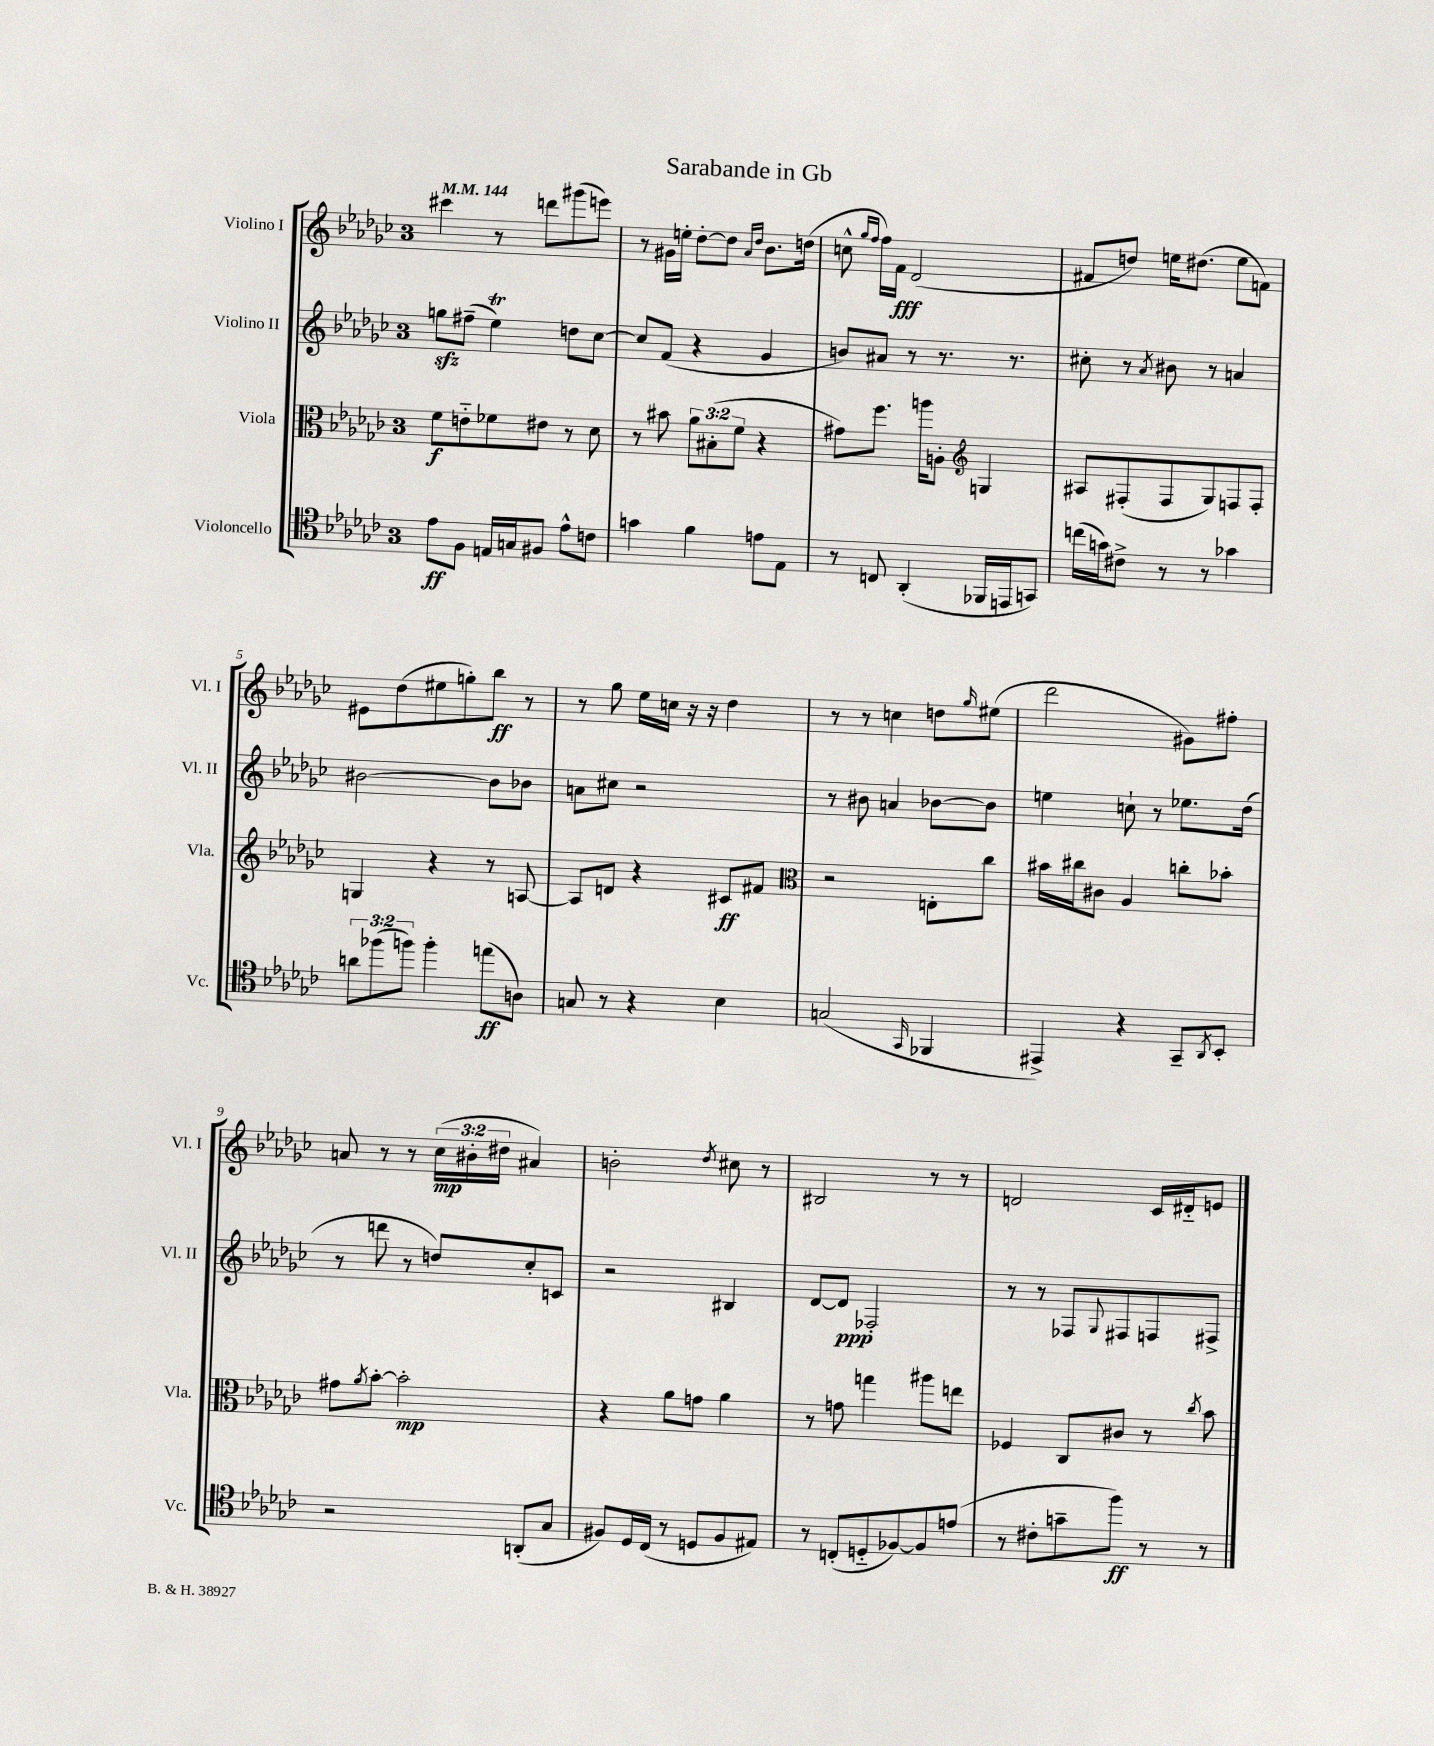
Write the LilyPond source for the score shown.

\header { title = "Sarabande in Gb" }
<<
\new StaffGroup <<
\new Staff = "s0" \with { instrumentName = "Violino I" shortInstrumentName = "Vl. I" } {
    \clef treble \key ges \major \once \override Staff.TimeSignature.style = #'single-digit \time 3/4 \override Staff.TupletNumber.text = #tuplet-number::calc-fraction-text \tempo 4 = 144
    cis'''4 r8 d'''8 gis'''8( e'''8) |
    r8 gis'16 e''16-. des''8~-. des''8 \grace { aes'16 des''16 } bes'8. d''16( |
    c''8-^ \grace { ges''16 f''16 } f''16) f'16\fff des'2( |
    fis'8 d''8) e''16 dis''8.( e''8 f'8) |
    eis'8 des''8( eis''8 g''8-.) bes''8\ff r8 |
    r8 ges''8 ees''16 c''16 r16 r16 des''4 |
    r8 r8 c''4 d''8 \grace { ges''16 } eis''8( |
    des'''2 gis'8) fis''8-. |
    a'8 r8 r8 \tuplet 3/2 { ces''16\mp( bis'16-. dis''16 } ais'4) |
    b'2-. \acciaccatura { des''8 } cis''8 r8 |
    bis2 r8 r8 |
    d'2 ces'16 dis'16-_ e'8 \bar "|." |
}
\new Staff = "s1" \with { instrumentName = "Violino II" shortInstrumentName = "Vl. II" } {
    \clef treble \key ges \major \once \override Staff.TimeSignature.style = #'single-digit \time 3/4
    g''8\sfz fis''8--( ees''4\trill) d''8 ces''8~ |
    ces''8 f'8( r4 ges'4 |
    b'8) ais'8 r8 r8. r8. |
    cis''8-. r8 \acciaccatura { aes'8 } bis'8 r8 a'4 |
    bis'2~ bis'8 bes'8 |
    a'8 cis''8 r2 |
    r8 bis'8 a'4 bes'8~ bes'8 |
    e''4 c''8-! r8 ees''8. des''16( |
    r8 d'''8 r8 d''8) ces''8-. c'8 |
    r2 bis4 |
    des'8~ des'8\ppp fes2-. |
    r8 r8 fes8 \appoggiatura { ges8 } fis8 f8 fis8-> \bar "|." |
}
\new Staff = "s2" \with { instrumentName = "Viola" shortInstrumentName = "Vla." } {
    \clef alto \key ges \major \once \override Staff.TimeSignature.style = #'single-digit \time 3/4 \override Staff.TupletNumber.text = #tuplet-number::calc-fraction-text
    f'8\f e'8-_ fes'8 eis'8 r8 des'8 |
    r8 bis'8 \tuplet 3/2 { aes'8 bis8-.( f'8 } r4 |
    gis'8) f''8. a''16 a8-. \clef treble g4 |
    ais8 fis8-.( fis8 ges8) f8 f8-. |
    g4 r4 r8 a8~ |
    a8 d'8 r4 cis'8\ff fis'8 |
    \clef alto r2 e8-. ces''8 |
    bis'16 cis''16 cis'8 aes4 c''8-. bes'8-. |
    gis'8 \acciaccatura { aes'8 } bes'8~-. bes'2-.\mp |
    r4 aes'8 g'8 aes'4 |
    r8 g'8 g''4 ais''8 e''8 |
    fes4 ces8 cis'8 r8 \acciaccatura { ces''8 } bes'8 \bar "|." |
}
\new Staff = "s3" \with { instrumentName = "Violoncello" shortInstrumentName = "Vc." } {
    \clef tenor \key ges \major \once \override Staff.TimeSignature.style = #'single-digit \time 3/4 \override Staff.TupletNumber.text = #tuplet-number::calc-fraction-text
    ees'8\ff f8 e16 g16 fis8 ees'8-^ c'8 |
    g'4 f'4 e'8 ees8 |
    r8 c8 aes,4-.( fes,16 e,16 g,8) |
    c''16( g'16) cis'8-> r8 r8 ges'4 |
    \tuplet 3/2 { a'8 fes''8( f''8) } f''4-. e''8\ff( a8) |
    g8 r8 r4 bes4 |
    g2( \grace { ges,16 } fes,4 |
    eis,4->) r4 ges,8-- \acciaccatura { aes,8 } bes,8-. |
    r2 a,8-.( ges8 |
    fis8) des16 ces16( r8 d8 fis8 eis8) |
    r8 c8-.( d8-_ fes8~) fes8 e'8( |
    r8 cis'8-. g'8-- f''8\ff) r8 r8 \bar "|." |
}
>>
>>
